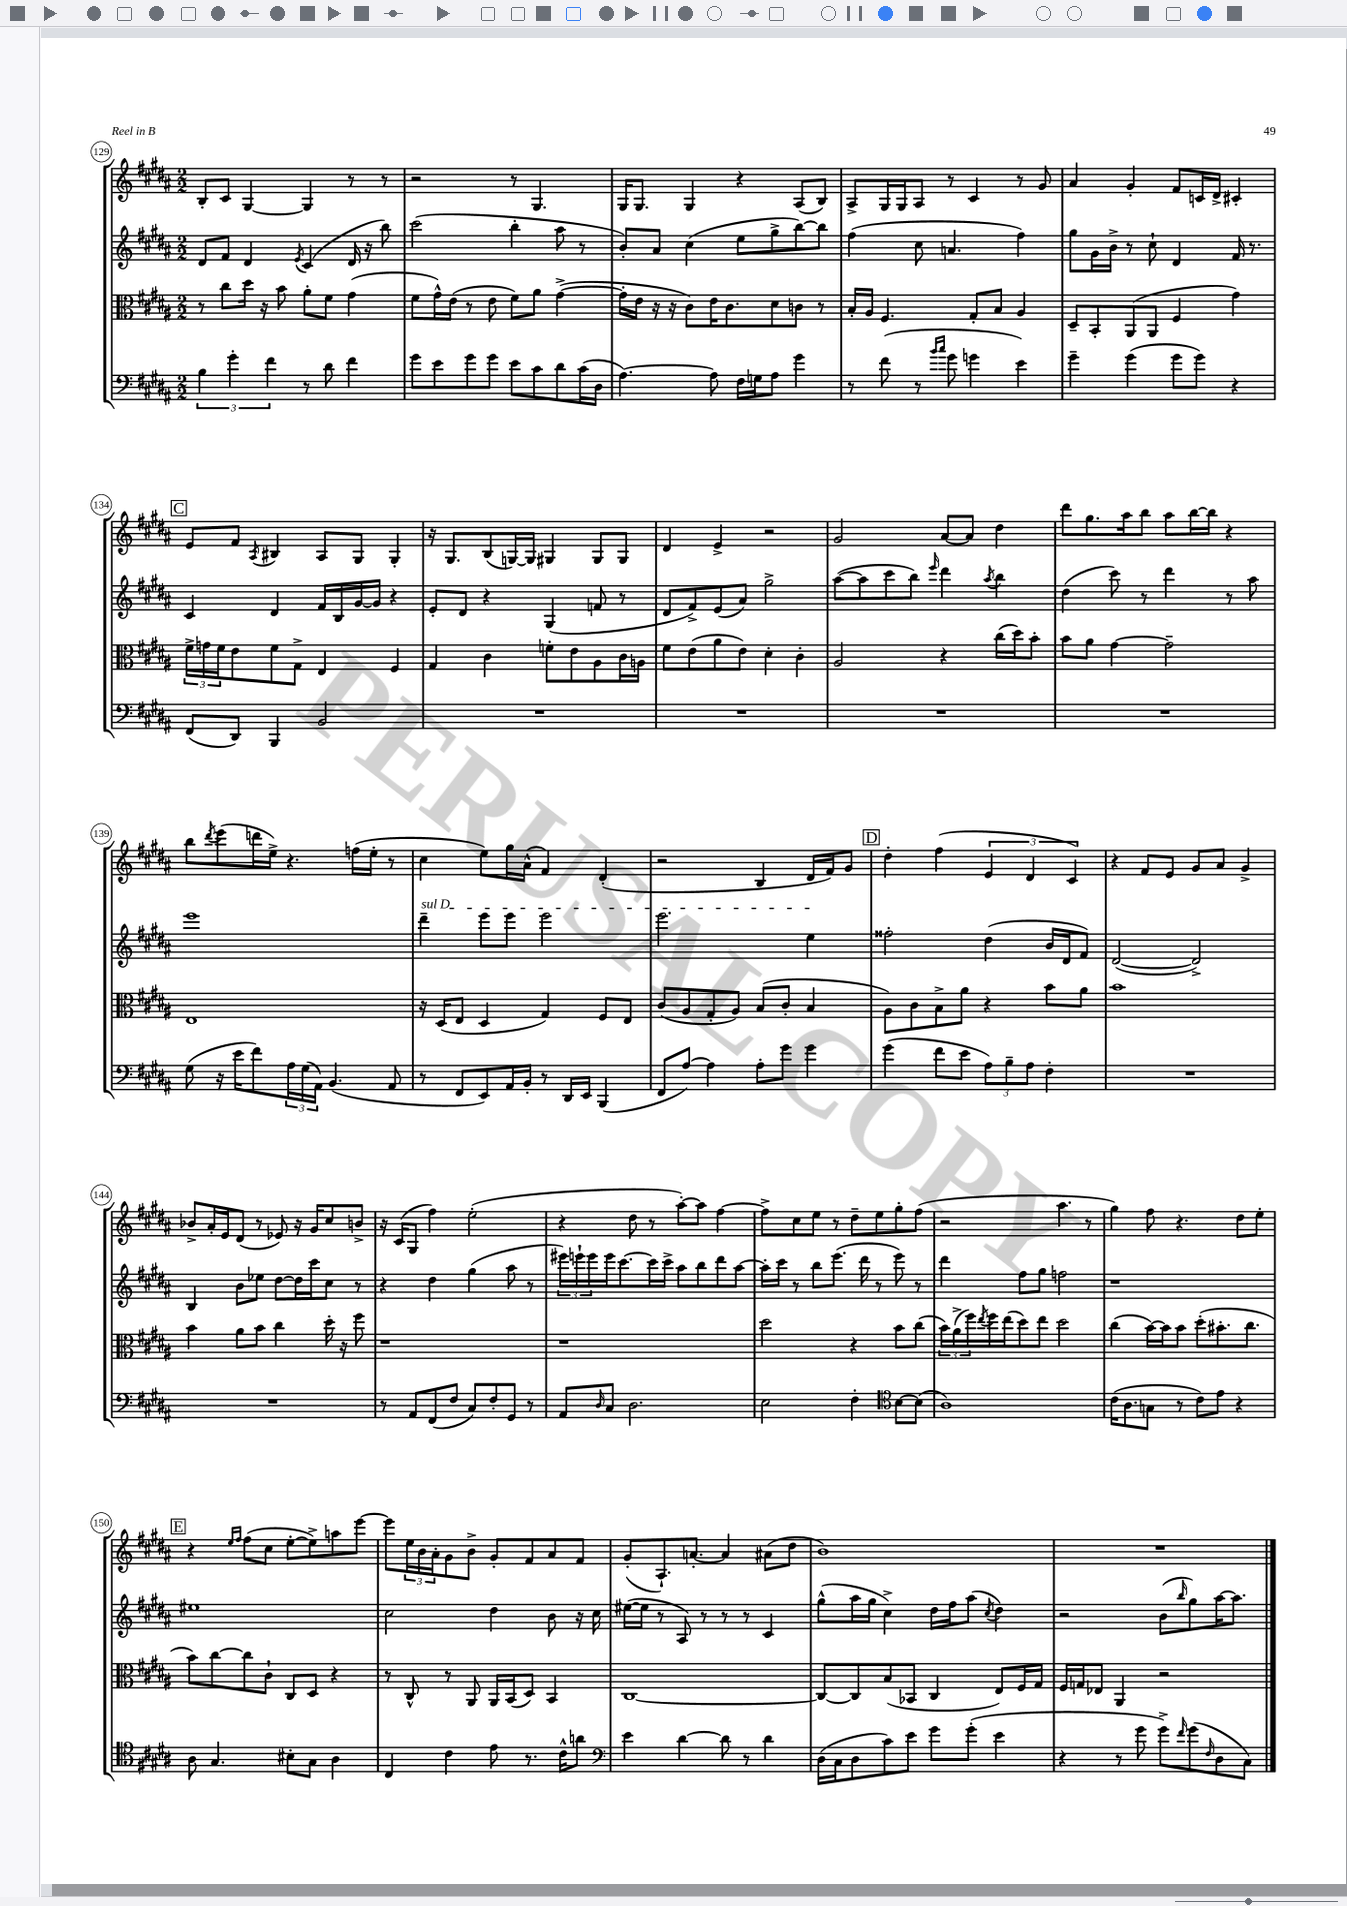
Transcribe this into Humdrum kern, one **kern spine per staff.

**kern	**kern	**kern	**kern
*part4	*part3	*part2	*part1
*staff4	*staff3	*staff2	*staff1
*clefF4	*clefC3	*clefG2	*clefG2
*k[f#c#g#d#a#]	*k[f#c#g#d#a#]	*k[f#c#g#d#a#]	*k[f#c#g#d#a#]
*M2/2	*M2/2	*M2/2	*M2/2
=129	=129	=129	=129
6B\	8r	8d#/L	8B'/L
.	8cc#\L	8f#/J	8c#/J
6g#'\	.	.	.
.	16dd#\Jk	4d#/	[4G#/
.	16r	.	.
6f#\	.	.	.
.	8b\	.	.
.	.	8qe/	.
8r	8a#'\L	(4c#/	4G#/]
8d#\	8f#\J	.	.
4f#\	(4g#\	16d#/	8r
.	.	16r	.
.	.	8bb\)	8r
=130	=130	=130	=130
8g#\L	8f#\L	(2ccc#\	2r
8e\	16g#^^\L)	.	.
.	(16e\JJ	.	.
8g#\	8r	.	.
8g#\J	8e\	.	.
8e\L	8f#\L)	4bb'\	8r
8c#\	8a#\J	.	4.G#/
8d#\	([4g#^\	8aa#\	.
(16c#\L	.	8r	.
16D#\JJ	.	.	.
=131	=131	=131	=131
[4.A#\)	16g#'\LL]	8b'/L)	16G#/KL
.	16e\JJ	.	8.G#/J
.	16r	8a#/J	.
.	16r	.	.
.	8c#\L)	(4cc#\	4G#/
8A#\]	16e\K	.	.
.	8.c#\	.	.
16F#\LL	.	8ee\L	4r
16Gn\J	.	.	.
8A#\J	8d#\	8gg#^\	.
4g#\	8cn\J	[8bb\)	(8A#/L
.	8r	8bb\J]	8B/J)
=132	=132	=132	=132
8r	16B'/LL	(4ff#\	8A#^/L
.	16A#/JJ	.	.
(8f#\	4.F#/	.	16G#/L
.	.	.	16G#/J
8r	.	8cc#\	8A#/J
16qqb/LL	.	.	.
16qqcc#/JJ	.	.	.
8g#\	.	4.an/	8r
4gn\	8G#'/L	.	4c#/
.	8B/J	.	.
4e\)	4A#/	4ff#\)	8r
.	.	.	8g#/
=133	=133	=133	=133
4g#~\	8D#~/L	8gg#\L	4a#/
.	8BB'/	16g#\L	.
.	.	16b^\JJ	.
(4g#\	(8AA#/	8r	4g#'/
.	8AA#/J	8cc#`\	.
8g#\L	4F#/	4d#/	8f#/L
8g#\J)	.	.	16cn/L
.	.	.	16d#^/JJ
4r	4g#\)	16f#/	4c#X'/
.	.	8.r	.
!!LO:LB:g=z
!!LO:REH:place=s1:t=C
=134	=134	=134	=134
(8FF#/L	24f#^\LL	4c#/	8e/L
.	24gn\	.	.
.	24f#\J	.	.
8DD#/J)	8e\	.	8f#/J
.	.	.	8qA#/
4BBB/	8f#\	4d#/	4B#X/
.	8G#^\J	.	.
2BB/	4E/	16f#/LL	8A#/L
.	.	16B/	.
.	.	[16g#/	8G#/J
.	.	16g#/JJ]	.
.	4F#/	4r	4G#'/
=135	=135	=135	=135
1r	4G#/	8e'/L	16r
.	.	.	8.G#/L
.	.	8d#/J	.
.	4c#\	4r	(8B/
.	.	.	[16Gn/L)
.	.	.	16G/JJ]
.	8fn'\L	(4G#/	4G#X/
.	8e\	.	.
.	8A#\	8fn/	8G#/L
.	16c#\L	8r	8G#/J
.	16An\JJ	.	.
=136	=136	=136	=136
1r	8f#\L	8d#/L	4d#/
.	(8e\	8f#^/)	.
.	8a#\	(8e/	4e^/
.	8e\J)	8a#/J)	.
.	4d#'\	2gg#^\	2r
.	4c#'\	.	.
=137	=137	=137	=137
1r	2A#/	([8aa#\L	2g#/
.	.	8aa#\]	.
.	.	8ccc#\	.
.	.	8bb\J)	.
.	.	16qqeee/	.
.	4r	4ddd#\	[8a#/L
.	.	.	8a#/J]
.	.	8qaa#/	.
.	(16cc#\LL	4bb\	4dd#\
.	16dd#\J)	.	.
.	8b'\J	.	.
=138	=138	=138	=138
1r	8b\L	(4dd#\	8ddd#\L
.	8a#\J	.	8.gg#\
.	[4g#\	8ccc#\)	.
.	.	.	16aa#\k
.	.	8r	8bb\J
.	2g#~\]	4ddd#\	8aa#\L
.	.	.	[16bb\L
.	.	.	16bb\JJ]
.	.	8r	4r
.	.	8aa#\	.
!!LO:LB:g=z
=139	=139	=139	=139
(8G#\	1E	1eee	8bb\L
.	.	.	8qddd#/
16r	.	.	(8eee\
16e\KL	.	.	.
8f#\)	.	.	16dddn\L
.	.	.	16ee^\JJ)
24A#\L	.	.	4.r
(24G#\	.	.	.
24AA#\JJ)	.	.	.
(4.BB/	.	.	.
.	.	.	(16ffn\LL
.	.	.	16ee'\JJ
8AA#/	.	.	8r
=140	=140	=140	=140
!	!	!LO:TX:a:i:t=sul D	!
8r	16r	4ddd#~\	4cc#\
.	(16D#/KL	.	.
8FF#/L	8E/J	.	.
8EE/)	4D#/	8eee\L	8ee\L)
16AA#/L	.	8eee\J	16gg#\L
16BB'/JJ	.	.	(16a#^^\JJ
8r	4G#/)	2eee\	4f#/)
16DD#/LL	.	.	.
16EE/JJ	.	.	.
(4BBB/	8F#/L	.	(4d#'/
.	8E/J	.	.
=141	=141	=141	=141
8FF#/L	(8c#/L	2.eee\	2r
[8A#/J)	8A#/	.	.
4A#\]	8G#'/	.	.
.	8A#/J)	.	.
8A#'\L	(8B/L	.	4B/
8g#\J	8c#'/J	.	.
4g#\	4B/	4ee\	16d#/LL
.	.	.	16f#/J)
.	.	.	8g#/J
!!LO:REH:place=s1:t=D
=142	=142	=142	=142
(4g#\	8A#\L)	2ff##X'\	4dd#'\
.	8c#\	.	.
8f#\L	8B^\	.	(4ff#\
8e\J	8a#\J	.	.
12A#\L)	4r	(4dd#\	6e/
12B~\	.	.	.
12A#\J	.	.	6d#/
4F#'\	8b\L	16b/LL	.
.	.	16d#/J	.
.	.	.	6c#/)
.	8a#\J	8f#/J)	.
=143	=143	=143	=143
1r	1b	([2d#/	4r
.	.	.	8f#/L
.	.	.	8e/J
.	.	2d#^/])	8g#/L
.	.	.	8a#/J
.	.	.	4g#^/
!!LO:LB:g=z
=144	=144	=144	=144
1r	4b\	4B/	8b-X^/L
.	.	.	16a#'/L
.	.	.	16e/J
.	8a#\L	8b\L	(8d#/J
.	8b\J	8ee-X\J	8r
.	4cc#\	[8dd#\L	8e-X/)
.	.	16dd#\L]	16r
.	.	16ccc#\J	16g#/KL
.	16dd#'\	8cc#\J	8cc#/
.	16r	.	.
.	8ff#\	8r	8bn^/J
=145	=145	=145	=145
8r	1r	4r	16r
.	.	.	(16c#/KL
8AA#/L	.	.	8G#/J
(8FF#/	.	4dd#\	4ff#\)
8F#/J	.	.	.
8C#/L)	.	(4gg#\	(2ee'\
8F#'/	.	.	.
8GG#/J	.	8aa#\	.
8r	.	8r	.
=146	=146	=146	=146
8AA#/L	1r	24eee#X\LL)	4r
.	.	24eeen`\	.
.	.	24eee\	.
16qqD#/	.	.	.
8C#/J	.	16eee\J	.
.	.	[8.ccc#\	.
2.D#\	.	.	8dd#\
.	.	16ccc#\L]	8r
.	.	16ccc#^\JJ	.
.	.	8aa#\L	[8aa#'\L)
.	.	8bb\	8aa#\J]
.	.	8ddd#\	[4ff#\
.	.	[8aa#\J	.
=147	=147	=147	=147
2E\	2dd#\	16aa#'\LL]	8ff#^\L]
.	.	16ccc#\JJ	.
.	.	8r	8cc#\
.	.	8bb\L	8ee\J
.	.	(8.eee\J	8r
4F#'\	4r	.	8dd#~\L
.	.	16ddd#\	.
.	.	8r	8ee\
*clefC4	*	*	*
[8B\L	8b\L	8eee\)	8gg#'\
(8B\J]	(8cc#\J	8r	(8ff#\J
=148	=148	=148	=148
1A#)	24b\LL)	4ddd#\	2r
.	(24a#^\	.	.
.	24ff#\)	.	.
.	8qee/	.	.
.	16ff#\	.	.
.	(16ee\J	.	.
.	8dd#\)	8ff#\L	.
.	8ee\J	8gg#\J	.
.	2dd#\	2ffn\	4.aa#\
.	.	.	8r
=149	=149	=149	=149
(16c#\KL	(4cc#\	1r	4gg#\)
8.A#\	.	.	.
8Gn\J	[16b\LL)	.	8ff#\
.	16b\J]	.	.
8r	8b\J	.	4.r
8c#\L)	(8dd#'\L	.	.
8e\J	8.b#X'\	.	.
4r	.	.	8dd#\L
.	8.cc#\J	.	.
.	.	.	8ee'\J
!!LO:LB:g=z
!!LO:REH:place=s1:t=E
=150	=150	=150	=150
8A#\	8b\L)	1ee#X	4r
4.G#/	[8cc#\	.	.
.	.	.	16qqee/LL
.	.	.	16qqff#/JJ
.	8cc#\]	.	(8ff#\L
.	8c#`\J	.	8cc#\J
8B#X'\L	8C#/L	.	[8ee'\L
8G#\J	8D#/J	.	8ee^\])
4A#\	4r	.	8aan\
.	.	.	[8eee\J
=151	=151	=151	=151
4C#/	8r	2cc#\	8eee\L]
.	8C#^^/	.	24ee\L
.	.	.	24b\
.	.	.	24a#'\J
4c#\	8r	.	8g#\
.	8AA#/	.	8b^\J
8e\	16AA#/LL	4dd#\	8g#'/L
.	(16BB/J	.	.
8.r	8D#/J)	.	8f#/
.	4BB/	8b\	8a#/
16c#^^\KL	.	.	.
8an\J	.	16r	8f#/J
.	.	16cc#\	.
=152	=152	=152	=152
*clefF4	*	*	*
4e\	[1C#	([16ee#X\LL	(8g#'/L
.	.	16ee#\JJ]	.
.	.	8r	8.A#`/)
[4d#\	.	8A#/)	.
.	.	.	[8.an'/J
.	.	8r	.
8d#\]	.	8r	4a/]
8r	.	8r	.
4d#\	.	4c#/	(8a#X\L
.	.	.	8dd#\J
=153	=153	=153	=153
(16D#\LL	8C#/L_	(8gg#^^\L	1b)
16C#\J	.	.	.
8D#\	8C#/]	16aa#\L	.
.	.	16gg#\JJ	.
8c#\)	(8B/	4cc#^\)	.
8e\J	8BB-X/J	.	.
8g#\L	4C#/	16dd#\LL	.
.	.	16ff#\J	.
(8g#'\J	.	(8aa#\J	.
.	.	8qcc#/	.
4e\	8E/L)	4dd#\)	.
.	16F#/L	.	.
.	16G#/JJ	.	.
=154	=154	=154	=154
4r	16F#/LL	2r	1r
.	16Gn/J	.	.
.	8E-X/J	.	.
8r	4AA#/	.	.
8g#\	.	.	.
8g#^\L)	2r	(8b\L	.
16qqf#/	.	16qqbb/	.
(8g#\	.	8gg#\)	.
16qqF#/	.	.	.
8D#\	.	[16aa#\K	.
.	.	8.aa#\J]	.
8C#\J)	.	.	.
==	==	==	==
*-	*-	*-	*-
